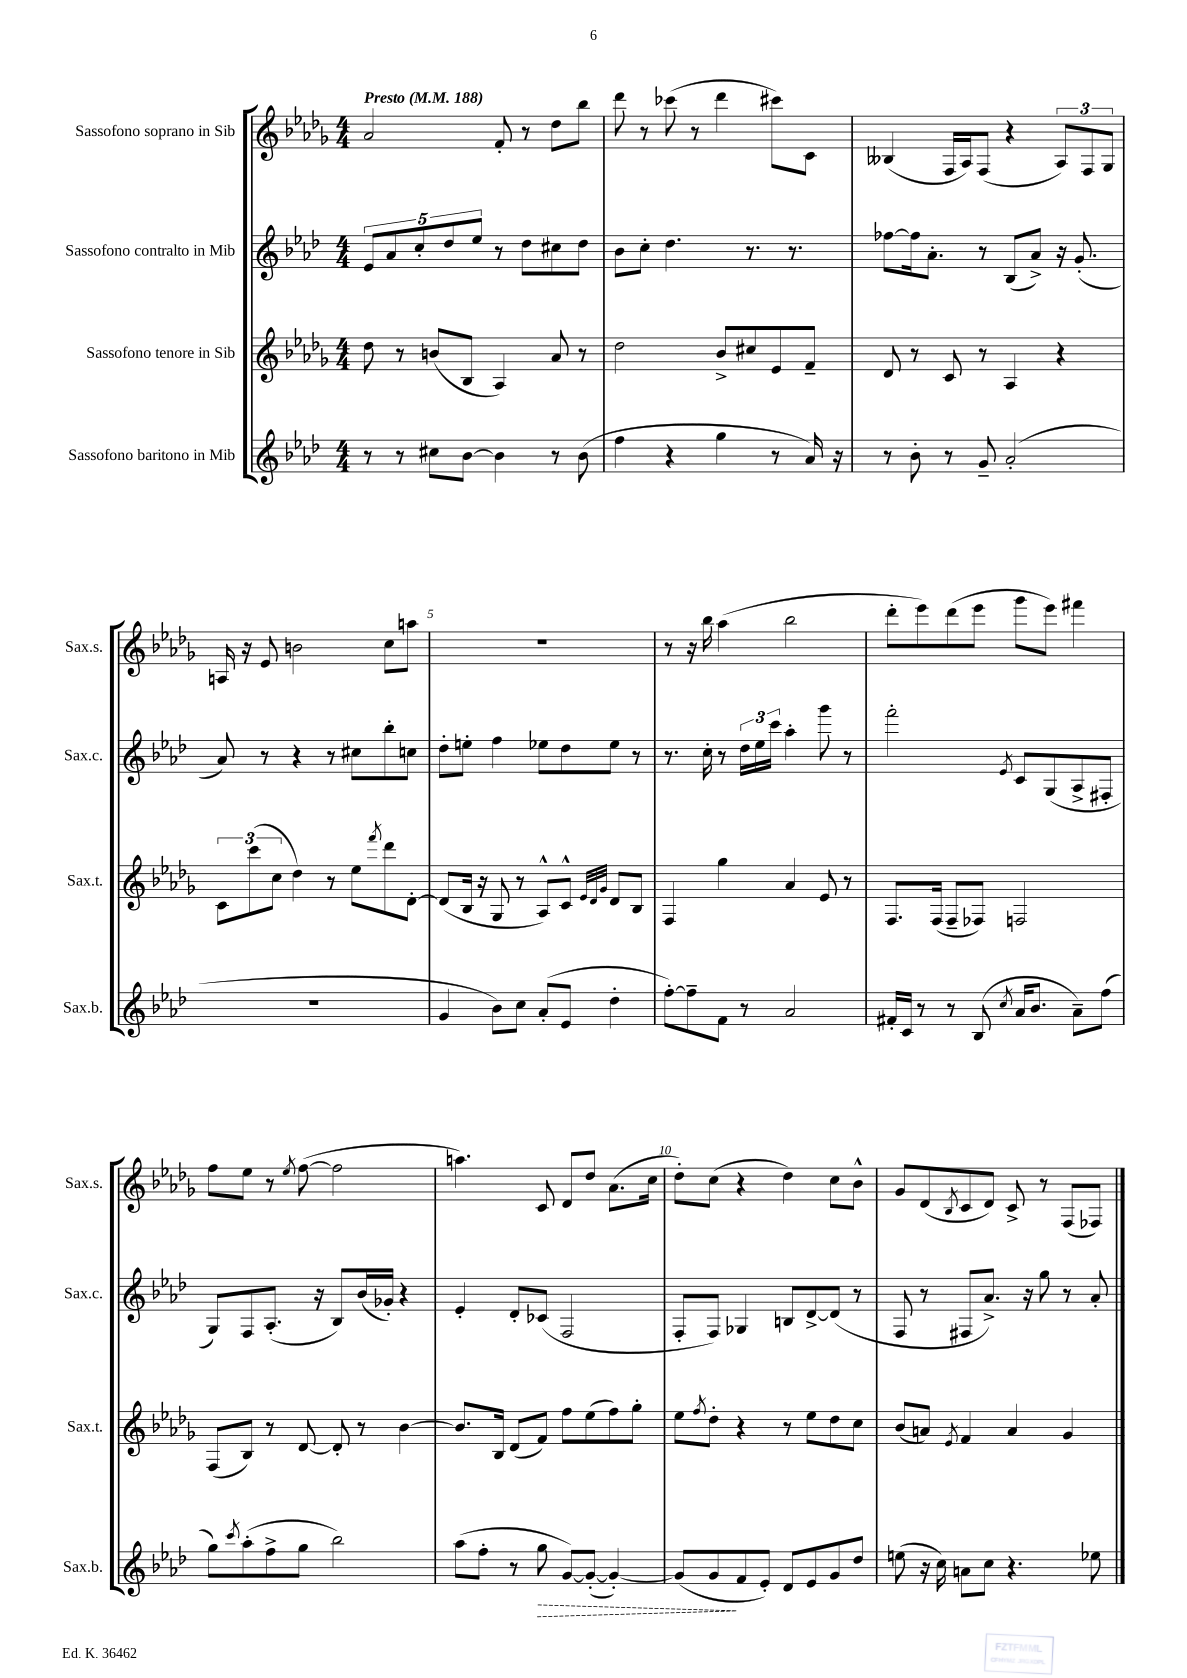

**kern	**kern	**kern	**kern
*staff4	*staff3	*staff2	*staff1
*clefG2	*clefG2	*clefG2	*clefG2
*k[b-e-a-d-]	*k[b-e-a-d-g-]	*k[b-e-a-d-]	*k[b-e-a-d-g-]
*M4/4	*M4/4	*M4/4	*M4/4
*MM188	*MM188	*MM188	*MM188
8r	8dd-	10e-	2a-
.	.	10a-	.
8r	8r	.	.
.	.	10cc'	.
8cc#	(8b	.	.
.	.	10dd-	.
[8b-	8B-	.	.
.	.	10ee-	.
4b-]	4A-)	8r	8f'
.	.	8dd-	8r
8r	8a-	8cc#	8dd-
(8b-	8r	8dd-	8bb-
=	=	=	=
4ff	2dd-	8b-	8ddd-
.	.	8cc'	8r
4r	.	4.dd-	(8ccc-
.	.	.	8r
4gg	8b-^	.	4ddd-
.	8cc#	8.r	.
8r	8e-	.	8ccc#)
.	.	8.r	.
16a-)	8f~	.	8c
16r	.	.	.
=	=	=	=
8r	8d-	[8ff-	(4B--
8b-'	8r	16ff-]	.
.	.	8.a-'	.
8r	8c	.	16F
.	.	.	16A-)
8g~	8r	8r	(8F
(2a-'	4A-	(8B-	4r
.	.	8a-^)	.
.	4r	16r	12A-)
.	.	(8.g'	.
.	.	.	12F
.	.	.	12G-
=	=	=	=
1r	12c	8a-)	16A
.	.	.	16r
.	(12ccc	.	.
.	.	8r	8e-
.	12cc	.	.
.	4dd-)	4r	2b
.	8r	8r	.
.	8ee-	8cc#	.
.	8qfff	.	.
.	8ddd-	8bb-'	8cc
.	[8d-'	8cc	8aa
=	=	=	=
4g	(8d-]	8dd-'	1r
.	16B-	8ee'	.
.	16r	.	.
8b-)	8G-	4ff	.
8cc	8r	.	.
(8a-'	8A-^^)	8ee-	.
8e-	8c^^	8dd-	.
.	32qqe-	.	.
.	32qqd-	.	.
.	32qqg-	.	.
4dd-'	8d-	8ee-	.
.	8B-	8r	.
=	=	=	=
[8ff')	4F	8.r	8r
8ff~]	.	.	16r
.	.	16cc'	16bb-
8f	4gg-	8r	(4aa-
8r	.	24dd-	.
.	.	24ee-	.
.	.	24ccc	.
2a-	4a-	4aa-'	2bb-
.	8e-	8ggg	.
.	8r	8r	.
=	=	=	=
16f#'	8.F	2fff'	8ddd-'
16c	.	.	.
8r	.	.	8eee-)
.	(16F	.	.
8r	8F~	.	(8ddd-
(8B-	8F-)	.	8eee-
8qcc	.	8qe-	.
16a-	2F	8c	8ggg-
8.b-	.	.	.
.	.	(8G	8eee-)
8a-~)	.	8A-^	4fff#
(8ff	.	8F#'	.
=	=	=	=
8gg)	(8F	8G)	8ff
8qccc	.	.	.
(8aa-'	8B-)	8F	8ee-
8ff^	8r	(8.A-'	8r
.	.	.	8qee-
8gg	[8d-	.	([8ff
.	.	16r	.
2bb-)	8d-']	8B-)	2ff]
.	8r	(16b-	.
.	.	16g-')	.
.	[4b-	4r	.
=	=	=	=
(8aa-	8.b-]	4e-'	4.aa)
8ff'	.	.	.
.	16B-	.	.
8r	(8d-	8d-'	.
8gg	8f)	(8c-	8c
[8g)	8ff	2F	8d-
(8g'_	(8ee-	.	8dd-
4g'_)	8ff)	.	(8.a-
.	8gg-'	.	.
.	.	.	16cc
=	=	=	=
(8g]	8ee-	8F'	8dd-')
.	8qff	.	.
8g	8dd-'	8F)	(8cc
8f	4r	4G-	4r
8e-')	.	.	.
8d-	8r	8B	4dd-)
8e-	8ee-	[8d-^	.
8g	8dd-	(8d-]	8cc
8dd-	8cc	8r	8b-^^
=	=	=	=
(8ee	(8b-	8F	8g-
16r	8a)	8r	(8d-
16cc)	.	.	.
.	8qe-	.	8qB-
8a	4f	8F#	8c
8cc	.	8.a-^)	8d-)
4.r	4a	.	8c^
.	.	16r	.
.	.	8gg	8r
.	4g-	8r	(8F
8ee-	.	8a-'	8F-)
==	==	==	==
*-	*-	*-	*-
